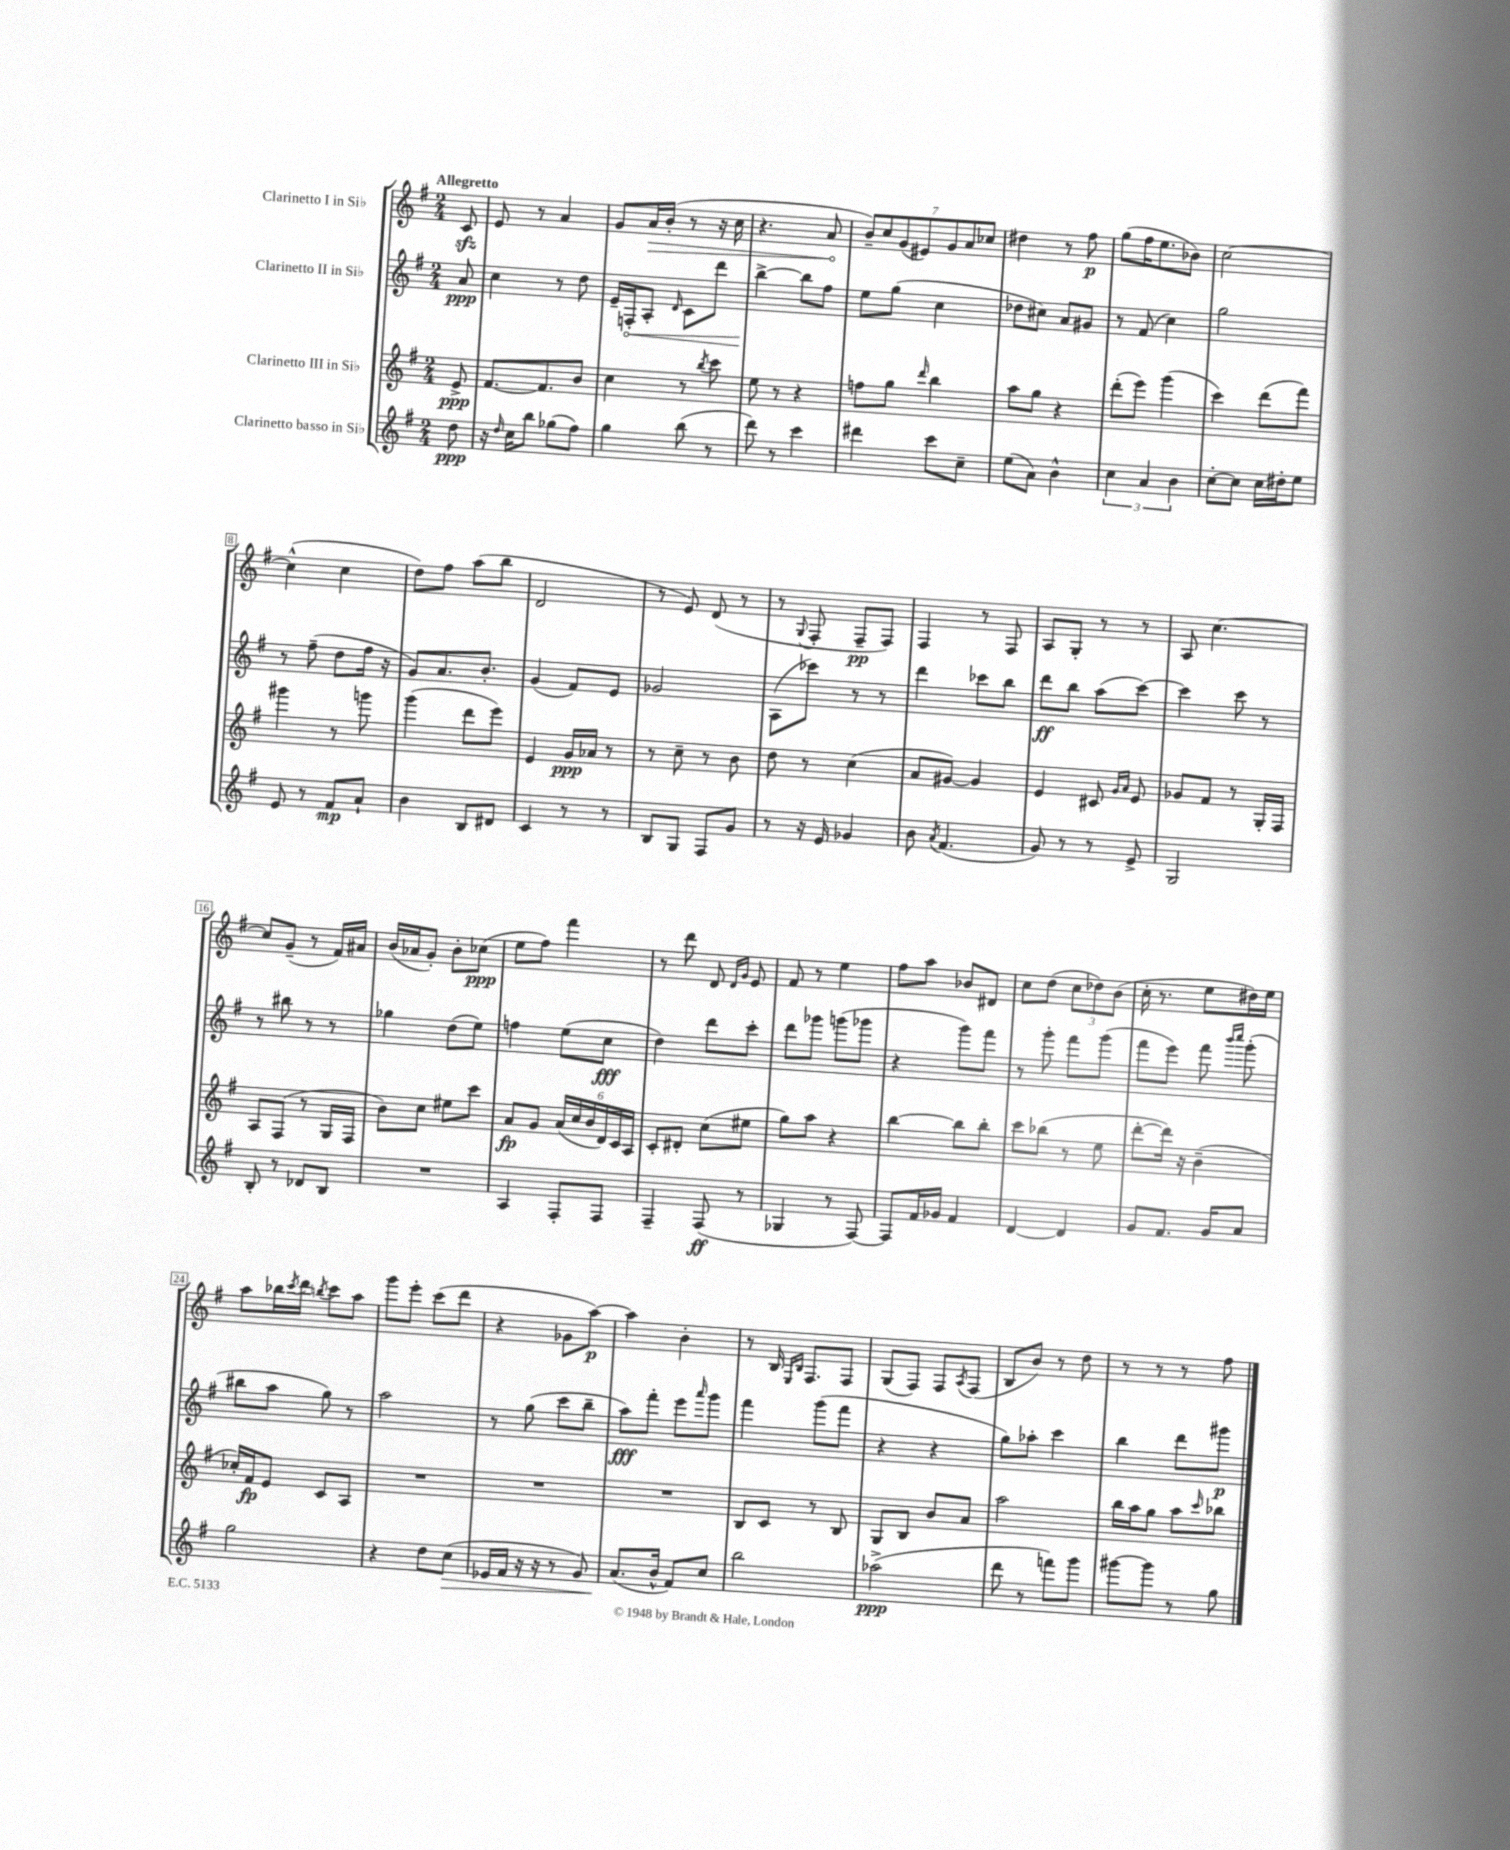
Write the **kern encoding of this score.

**kern	**dynam	**kern	**dynam	**kern	**dynam	**kern	**dynam
*part4	*part4	*part3	*part3	*part2	*part2	*part1	*part1
*staff4	*staff4	*staff3	*staff3	*staff2	*staff2	*staff1	*staff1
*I"Clarinetto basso in Si♭	*	*I"Clarinetto III in Si♭	*	*I"Clarinetto II in Si♭	*	*I"Clarinetto I in Si♭	*
*clefG2	*	*clefG2	*	*clefG2	*	*clefG2	*
*k[f#]	*	*k[f#]	*	*k[f#]	*	*k[f#]	*
*M2/4	*	*M2/4	*	*M2/4	*	*M2/4	*
=	=	=	=	=	=	=	=
!	!	!	!	!	!	!LO:TX:a:B:t=Allegretto	!
8dd\	ppp	8e^/	ppp	8a/	ppp	8czz/	.
=1	=1	=1	=1	=1	=1	=1	=1
16r	.	[8.f#/L	.	4cc\	.	8e/	.
16qqdd/	.	.	.	.	.	.	.
16cc\KL	.	.	.	.	.	.	.
8bb\J	.	.	.	.	.	8r	.
.	.	8.f#/]	.	.	.	.	.
(8gg-X\L	.	.	.	8r	.	4a/	.
8ff#\J)	.	8b/J	.	8dd\	.	.	.
=2	=2	=2	=2	=2	=2	=2	=2
4gg\	.	4cc\	.	16e~/LL	.	8g/L	.
!	!	!	!	!	!LO:HP:b	!	!
.	.	.	.	16Fn'/J	<	.	.
!	!	!	!	!	!	!	!LO:HP:b
.	.	.	.	8A'/J	.	16a/L	>
.	.	.	.	.	.	(16b'/JJ	.
.	.	.	.	16qqd/	.	.	.
(8bb\	.	8r	.	8c\L	.	8r	.
.	.	8qbb/	.	.	.	.	.
8r	.	8ccc\	.	8ddd\J	.	16r	.
.	.	.	.	.	.	16cc\	.
=3	=3	=3	=3	=3	=3	=3	=3
8ddd\)	.	8ee\	.	[4bb^\	.	4.r	.
8r	.	8r	.	.	.	.	.
4ccc\	.	4r	.	8bb\L]	[	.	.
.	.	.	.	8ff#\J	.	8a/	.
.	.	.	.	.	.	.	]
=4	=4	=4	=4	=4	=4	=4	=4
4ddd#X\	.	8ffn\L	.	8ee\L	.	14b~/L)	.
.	.	.	.	.	.	14cc/	.
.	.	8gg\J	.	(8gg\J	.	.	.
.	.	.	.	.	.	(14g/	.
.	.	.	.	.	.	14e#X/)	.
.	.	16qqddd/	.	.	.	.	.
8ccc\L	.	4bb\	.	4cc\	.	.	.
.	.	.	.	.	.	14g/	.
.	.	.	.	.	.	14a/	.
8cc~\J	.	.	.	.	.	.	.
.	.	.	.	.	.	14cc-X/J	.
=5	=5	=5	=5	=5	=5	=5	=5
(8ee\L	.	8aa\L	.	8dd-X\L	.	4dd#X\	.
8a\J)	.	8gg\J	.	8cc#X\J)	.	.	.
4b^^\	.	4r	.	8a/L	.	8r	.
.	.	.	.	8g#X/J	.	8ff#\	p
=6	=6	=6	=6	=6	=6	=6	=6
6cc\	.	(8ddd'\L	.	8r	.	(8gg\L	.
.	.	8eee\J)	.	(8f#/	.	16ff#\K	.
6a/	.	.	.	.	.	.	.
.	.	.	.	.	.	8.ee\	.
.	.	(4ggg\	.	4cc\)	.	.	.
6b\	.	.	.	.	.	.	.
.	.	.	.	.	.	8b-X\J)	.
=7	=7	=7	=7	=7	=7	=7	=7
[8cc'\L	.	4ccc\)	.	2gg\	.	[2cc\	.
8cc\J]	.	.	.	.	.	.	.
16cc\LL	.	(8ddd\L	.	.	.	.	.
16dd#X'\J	.	.	.	.	.	.	.
8ee\J	.	8fff#\J)	.	.	.	.	.
!!LO:LB:g=z
=8	=8	=8	=8	=8	=8	=8	=8
8e/	.	4ggg#X\	.	8r	.	(4cc^^\]	.
8r	.	.	.	(8ff#~\	.	.	.
8f#/L	mp	8r	.	8dd\L	.	4cc\	.
8a`/J	.	8gggn\	.	16ff#\Jk	.	.	.
.	.	.	.	16r	.	.	.
=9	=9	=9	=9	=9	=9	=9	=9
4b\	.	(4ggg\	.	8g/L)	.	8dd\L)	.
.	.	.	.	8.a/	.	8ff#\J	.
8B/L	.	8ddd\L	.	.	.	(8aa\L	.
.	.	.	.	8.b'/J	.	.	.
8d#X/J	.	8eee\J)	.	.	.	8bb\J	.
=10	=10	=10	=10	=10	=10	=10	=10
4c/	.	4e/	.	(4g/	.	2d/	.
8r	.	16g/LL	ppp	8f#/L)	.	.	.
.	.	16a-X/JJ	.	.	.	.	.
8r	.	8r	.	8e/J	.	.	.
=11	=11	=11	=11	=11	=11	=11	=11
8B/L	.	8r	.	2g-X/	.	8r	.
8G/J	.	8cc~\	.	.	.	8e/)	.
8F#/L	.	8r	.	.	.	(8d/	.
8g/J	.	8b\	.	.	.	8r	.
=12	=12	=12	=12	=12	=12	=12	=12
8r	.	8dd\	.	(8A\L	.	8r	.
.	.	.	.	.	.	8qqG/	.
16r	.	8r	.	8ccc-X\J)	.	8F#'/	.
16e/	.	.	.	.	.	.	.
4g-X/	.	(4cc\	.	8r	.	8F#~/L	pp
.	.	.	.	8r	.	8F#/J)	.
=13	=13	=13	=13	=13	=13	=13	=13
8b\	.	8a/L	.	4ddd\	.	4F#/	.
8qa/	.	.	.	.	.	.	.
(4.f#/	.	[8g#X/J)	.	.	.	.	.
.	.	4g#/]	.	8ccc-X\L	.	8r	.
.	.	.	.	8bb\J	.	8F#/	.
=14	=14	=14	=14	=14	=14	=14	=14
8g/)	.	4e/	.	8ddd\L	ff	8A/L	.
8r	.	.	.	8bb\J	.	8G'/J	.
8r	.	8c#X/	.	(8aa\L	.	8r	.
.	.	16qqg/LL	.	.	.	.	.
.	.	16qqa/JJ	.	.	.	.	.
8e^/	.	8e/	.	[8ccc\J)	.	8r	.
=15	=15	=15	=15	=15	=15	=15	=15
2G/	.	8g-X/L	.	4ccc\]	.	8A/	.
.	.	8f#/J	.	.	.	[4.cc\	.
.	.	8r	.	8ccc\	.	.	.
.	.	16G'/LL	.	8r	.	.	.
.	.	16F#/JJ	.	.	.	.	.
!!LO:LB:g=z
=16	=16	=16	=16	=16	=16	=16	=16
8B'/	.	8A/L	.	8r	.	8cc/L]	.
8r	.	(8F#/J	.	8bb#X\	.	(8g~/J	.
8d-X/L	.	8r	.	8r	.	8r	.
8B/J	.	16G/LL	.	8r	.	16f#/LL)	.
.	.	16F#/JJ	.	.	.	16a#X/JJ	.
=17	=17	=17	=17	=17	=17	=17	=17
2r	.	8b\L)	.	4gg-X\	.	(16b/LL	.
.	.	.	.	.	.	16a-X/J	.
.	.	8cc\J	.	.	.	8g'/J)	.
.	.	8ee#X\L	.	(8dd\L	.	8b'\L	.
.	.	8ccc\J	.	8ee\J)	.	(8cc-X\J	ppp
=18	=18	=18	=18	=18	=18	=18	=18
4A/	.	8a/L	fp	4ffn\	.	8ee\L	.
.	.	8g/J	.	.	.	8ff#\J)	.
8F#'/L	.	(24a/LL	.	(8ee\L	.	4fff#\	.
.	.	24cc/	.	.	.	.	.
.	.	24b/	.	.	.	.	.
8F#/J	.	24d/)	.	8cc\J	fff	.	.
.	.	24c/	.	.	.	.	.
.	.	24A/JJ	.	.	.	.	.
=19	=19	=19	=19	=19	=19	=19	=19
4F#~/	.	8c'/L	.	4dd\)	.	8r	.
.	.	8d#X'/J	.	.	.	8ddd\	.
(8F#/	ff	(8cc\L	.	8ddd\L	.	8d/	.
.	.	.	.	.	.	16qqd/LL	.
.	.	.	.	.	.	16qqg/JJ	.
8r	.	8ee#X\J	.	8ccc'\J	.	8e/	.
=20	=20	=20	=20	=20	=20	=20	=20
4G-X/	.	8gg\L)	.	8ddd\L	.	8f#/	.
.	.	8aa\J	.	8ggg-X\J	.	8r	.
8r	.	4r	.	(8gggn\L	.	4ee\	.
[8F#/)	.	.	.	8ggg-X\J	.	.	.
=21	=21	=21	=21	=21	=21	=21	=21
8F#/L]	.	[4bb\	.	4r	.	8ff#\L	.
16f#/L	.	.	.	.	.	8aa\J	.
16g-X/JJ	.	.	.	.	.	.	.
4f#/	.	8bb\L]	.	8ggg\L)	.	8b-X/L	.
.	.	8bb'\J	.	8fff#\J	.	8d#X/J	.
=22	=22	=22	=22	=22	=22	=22	=22
[4d/	.	8ccc\L	.	8r	.	8cc\L	.
.	.	(8bb-X\J	.	8ggg'\	.	(8dd\J	.
4d/]	.	8r	.	8fff#\L	.	12cc\L	.
.	.	.	.	.	.	12dd-X\)	.
.	.	8ee\	.	(8ggg\J	.	.	.
.	.	.	.	.	.	(12b\J	.
=23	=23	=23	=23	=23	=23	=23	=23
8g/L	.	[8ddd'\L	.	8fff#\L	.	16cc'\	.
.	.	.	.	.	.	8.r	.
8.f#/J	.	16ddd\Jk])	.	8eee\J)	.	.	.
.	.	16r	.	.	.	.	.
.	.	(4b~\	.	8fff#\	.	8ee\L	.
16g/KL	.	.	.	.	.	.	.
.	.	.	.	16qqbbb/LL	.	.	.
.	.	.	.	16qqcccc/JJ	.	.	.
8a/J	.	.	.	(8ggg'\	.	16dd#X\L)	.
.	.	.	.	.	.	16ee\JJ	.
!!LO:LB:g=z
=24	=24	=24	=24	=24	=24	=24	=24
2gg\	.	16cc-X'/LL)	.	8bb#X\L	.	8aa\L	.
.	.	16f#/J	fp	.	.	.	.
.	.	8e/J	.	8aa\J	.	16bb-X\L	.
.	.	.	.	.	.	8qccc/	.
.	.	.	.	.	.	16ddd\JJ	.
.	.	.	.	.	.	8qbbn/	.
.	.	8c/L	.	8gg\)	.	8ccc\L	.
.	.	8A/J	.	8r	.	8aa\J	.
=25	=25	=25	=25	=25	=25	=25	=25
4r	.	2r	.	2aa\	.	8ggg\L	.
.	.	.	.	.	.	8eee'\J	.
8dd\L	.	.	.	.	.	(8ccc\L	.
!	!LO:HP:b	!	!	!	!	!	!
(8cc\J	>	.	.	.	.	8ddd\J	.
=26	=26	=26	=26	=26	=26	=26	=26
16e-X/LL	.	2r	.	8r	.	4r	.
16f#/JJ	.	.	.	.	.	.	.
16r	.	.	.	(8gg\	.	.	.
16r	.	.	.	.	.	.	.
8r	.	.	.	8ccc\L	.	8g-X\L	.
8g/)	.	.	.	8bb~\J	.	[8aa\J)	p
=27	=27	=27	=27	=27	=27	=27	=27
(8.a/L	.	2r	.	8aa\L)	fff	4aa\]	.
.	.	.	.	8fff#'\J	.	.	.
16b^^/Jk	]	.	.	.	.	.	.
8f#/L)	.	.	.	8eee\L	.	4b'\	.
.	.	.	.	16qqaaa/	.	.	.
8cc/J	.	.	.	8ggg\J	.	.	.
=28	=28	=28	=28	=28	=28	=28	=28
2bb\	.	8B/L	.	4fff#\	.	8r	.
.	.	8c/J	.	.	.	16B/	.
.	.	.	.	.	.	16qqE/LL	.
.	.	.	.	.	.	16qqB/JJ	.
.	.	.	.	.	.	8.F#/L	.
.	.	8r	.	(8ggg\L	.	.	.
.	.	8B/	.	8fff#\J	.	8F#/J	.
=29	=29	=29	=29	=29	=29	=29	=29
(2aa-X^\	ppp	8G/L	.	4r	.	(8G/L	.
.	.	8B/J	.	.	.	8F#/J)	.
.	.	8b/L	.	4r	.	8F#/L	.
.	.	.	.	.	.	8qA/	.
.	.	8a/J	.	.	.	(8F#/J	.
=30	=30	=30	=30	=30	=30	=30	=30
8ddd\	.	2aa\	.	8gg\L)	.	8B/L	.
8r	.	.	.	8aa-X'\J	.	8b/J)	.
8fffn\L)	.	.	.	4ccc\	.	8r	.
8ggg\J	.	.	.	.	.	8dd\	.
=31	=31	=31	=31	=31	=31	=31	=31
[8ggg#X\L	.	16bb\LL	.	4bb\	.	8r	.
.	.	16aa\J	.	.	.	.	.
8ggg#\J]	.	8gg\J	.	.	.	8r	.
8r	.	8aa\L	.	8ddd\L	.	8r	.
.	.	16qqccc/	.	.	.	.	.
8gg\	.	8bb-X\J	.	8ggg#X\J	p	8ff#\	.
==	==	==	==	==	==	==	==
*-	*-	*-	*-	*-	*-	*-	*-
